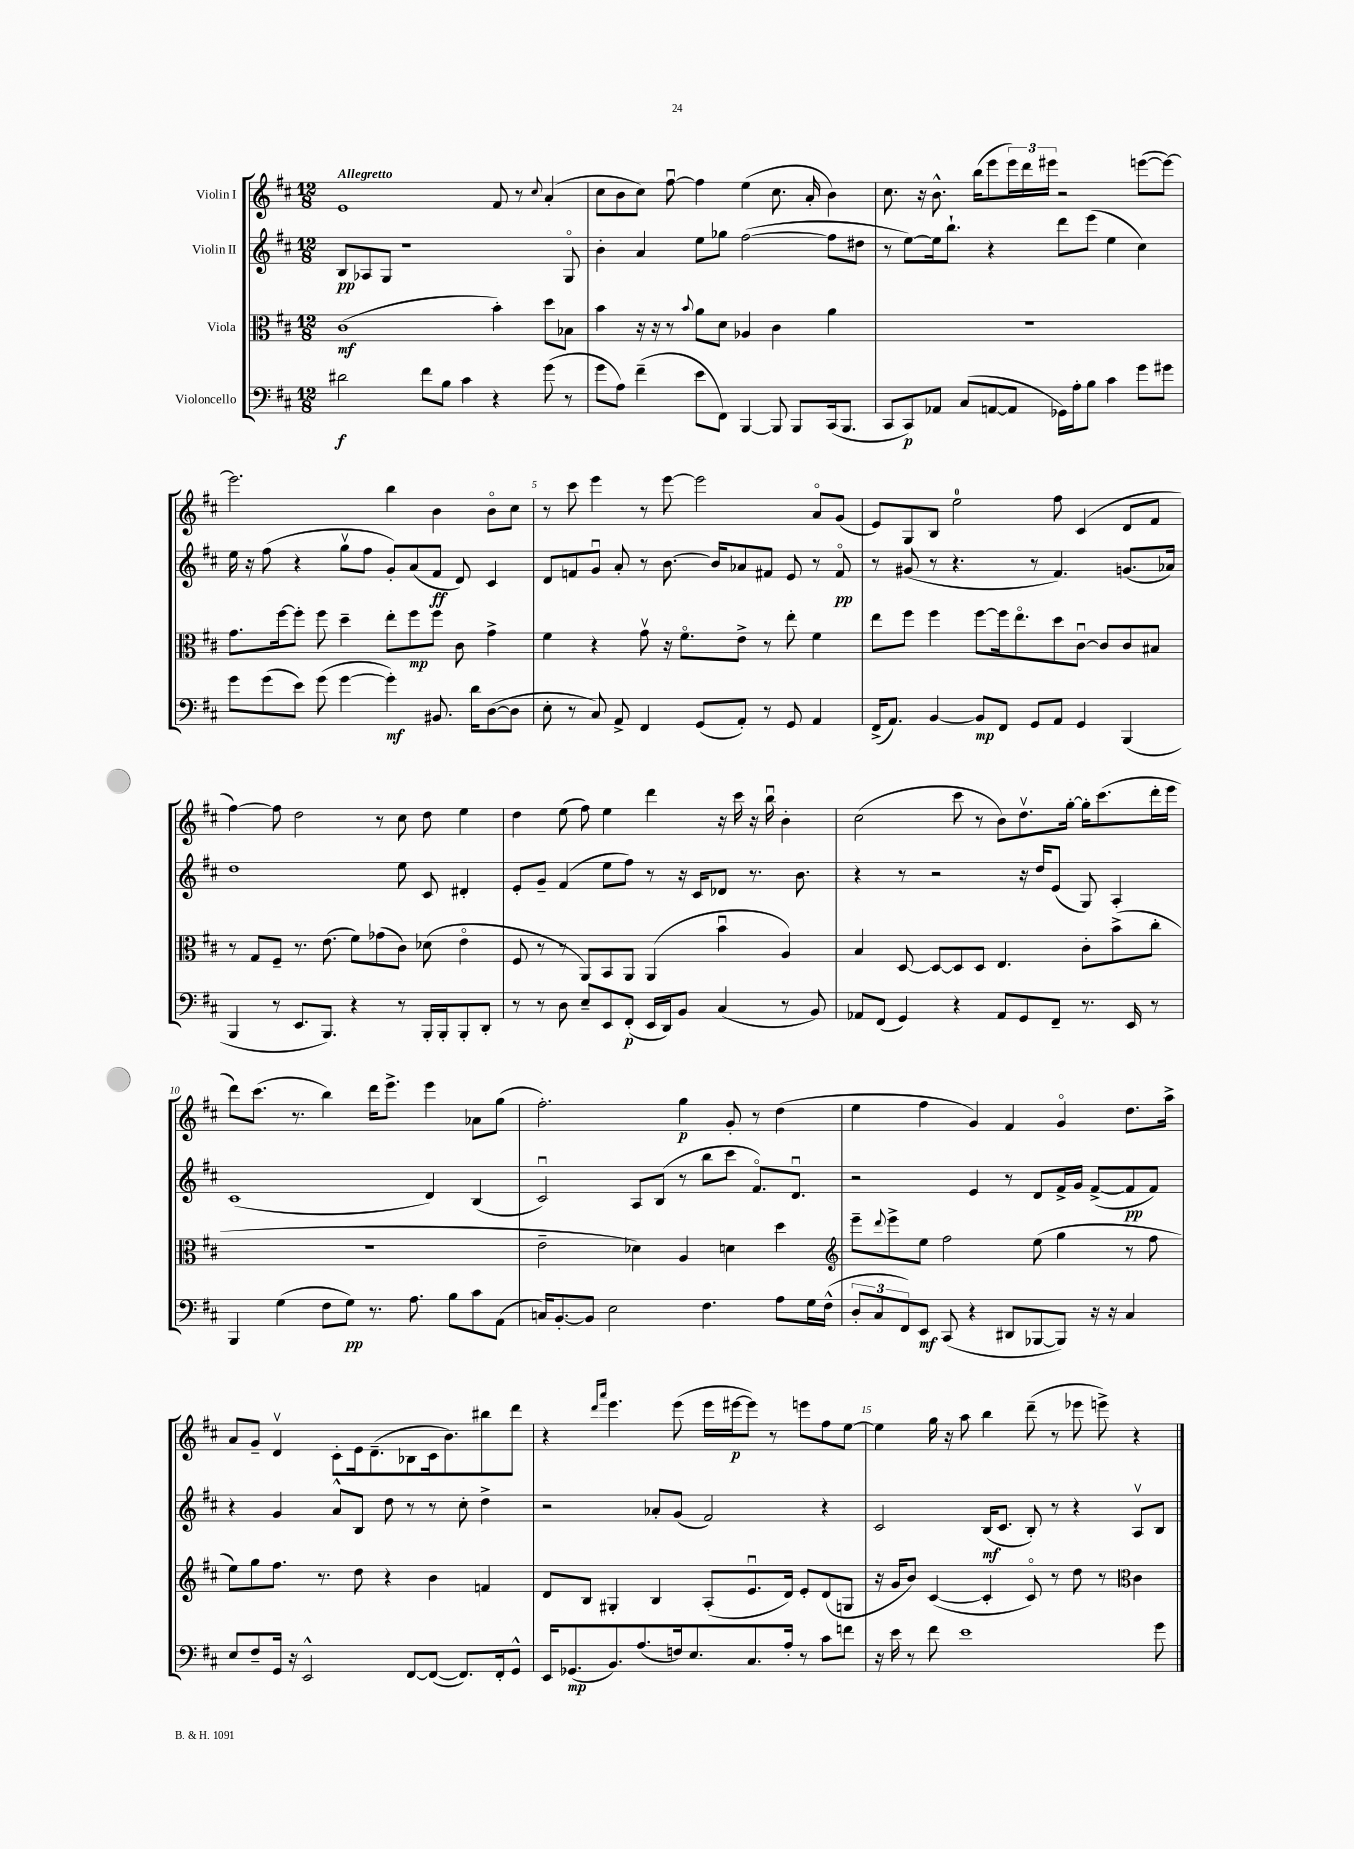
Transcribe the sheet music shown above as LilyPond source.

<<
\new StaffGroup <<
\new Staff = "s0" \with { instrumentName = "Violin I" } {
    \clef treble \key d \major \numericTimeSignature \time 12/8 \tempo "Allegretto"
    e'1 fis'8 r8 \appoggiatura { cis''8 } a'4-.( |
    cis''8 b'8 cis''8) fis''8~\downbow fis''4 e''4( cis''8. a'16-. b'4) |
    cis''8. r16 b'8.-^ b''16( e'''8 \tuplet 3/2 { e'''16) d'''16 eis'''16 } r2 e'''8~( e'''8~) |
    e'''2. b''4 b'4 b'8\flageolet cis''8 |
    r8 cis'''8 e'''4 r8 e'''8~ e'''2 a'8\flageolet g'8( |
    e'8) g8 b8 e''2-0 fis''8 cis'4( d'8 fis'8 |
    fis''4~) fis''8 d''2 r8 cis''8 d''8 e''4 |
    d''4 e''8( fis''8) e''4 d'''4 r16 cis'''16 r16 b''16\downbow b'4-. |
    cis''2( cis'''8 r8 b'8) d''8.\upbow g''16~-. g''16-. cis'''8.( d'''16-. e'''16 |
    d'''8) cis'''8.( r8. b''4) d'''16 e'''8.-> e'''4 aes'8 g''8( |
    fis''2.-.) g''4\p g'8-. r8 d''4( |
    e''4 fis''4 g'4) fis'4 g'4\flageolet d''8. a''16-> |
    a'8 g'8-- d'4\upbow cis'8-. e'16 d'8.--( bes8 cis'16 b'8.) bis''8 d'''8 |
    r4 \grace { d'''16 a'''16 } e'''4. e'''8( e'''16 eis'''16~\p eis'''8) r8 e'''8 fis''8 e''8~ |
    e''4 g''16 r16 a''8 b''4 d'''8--( r8 ees'''8 e'''8->) r4 \bar "|." |
}
\new Staff = "s1" \with { instrumentName = "Violin II" } {
    \clef treble \key d \major \numericTimeSignature \time 12/8
    b8\pp aes8 g8 r1 g8\flageolet |
    b'4-. a'4 e''8 ges''8 fis''2~( fis''8 dis''8 |
    r8 e''8~) e''16 b''8.-! r4 d'''8 e'''8( e''4 cis''4) |
    e''16 r16 fis''8( r4 g''8\upbow fis''8 g'8-.) a'8( fis'8\ff d'8) cis'4 |
    d'8 f'8 g'8\downbow a'8-. r8 b'8.~ b'16 aes'8 fis'8 e'8 r8 fis'8\flageolet\pp |
    r8 gis'8( r8 r4. r8 fis'4.) g'8.( aes'16) |
    d''1 e''8 cis'8 dis'4-. |
    e'8-. g'8-- fis'4( e''8 fis''8) r8 r16 cis'16 des'8 r8. b'8. |
    r4 r8 r2 r16 d''16 e'8( g8) a4-. |
    cis'1( d'4) b4( |
    cis'2\downbow) a8 b8( r8 b''8 cis'''8 fis'8.\flageolet) d'8.\downbow |
    r2 e'4 r8 d'8 fis'16-> g'16 fis'8~->( fis'8\pp fis'8) |
    r4 g'4 a'8-^ b8 d''8 r8 r8 cis''8-. d''4-> |
    r2 aes'8-. g'8( fis'2) r4 |
    cis'2 b16\mf( cis'8. b8-.) r8 r4 a8\upbow b8 \bar "|." |
}
\new Staff = "s2" \with { instrumentName = "Viola" } {
    \clef alto \key d \major \numericTimeSignature \time 12/8
    cis'1\mf( b'4-.) d''8 bes8 |
    b'4 r16 r16 r8 \appoggiatura { b'8 } a'8 d'8 aes4 cis'4 a'4 |
    R1. |
    g'8. fis''16~ fis''8-. fis''8 d''4-- e''8-. fis''8\mp fis''8 cis'8 g'4-> |
    fis'4 r4 g'8\upbow r16 fis'8.\flageolet e'8-> r8 e''8-. fis'4 |
    e''8 fis''8 fis''4 fis''8~ fis''16 e''8.\flageolet d''8 cis'8~\downbow cis'8 cis'8 bis8 |
    r8 g8 fis8-- r8. e'8.( fis'8) ges'8( cis'8) des'8( e'4\flageolet |
    fis8 r8 r8 a,8) b,8 a,8 a,4( b'4\downbow a4) |
    b4 d8~ d8~ d8 d8 e4. cis'8-. b'8->( cis''8-. |
    R1. |
    e'2-- des'4) a4 d'4 d''4 |
    \clef treble e'''8-- \appoggiatura { d'''8 } e'''8-> e''8 fis''2 e''8( g''4 r8 fis''8 |
    e''8) g''8 fis''8. r8. d''8 r4 b'4 f'4 |
    d'8 b8 gis4-. b4 a8-.( e'8.\downbow d'16) e'8-. d'8( g8 |
    r16 g'16 b'8) cis'4~( cis'4-. cis'8\flageolet) r8 d''8 r8 \clef alto cis'4 \bar "|." |
}
\new Staff = "s3" \with { instrumentName = "Violoncello" } {
    \clef bass \key d \major \numericTimeSignature \time 12/8
    dis'2\f fis'8 b8 cis'4 r4 g'8( r8 |
    g'8 a8) fis'4--( e'8 fis,8) b,,4~ b,,8 b,,8 cis,16( b,,8. |
    cis,8 cis,8\p) aes,8 cis8( a,8~ a,8 ges,16) a16-. b8 cis'4 g'8 gis'8 |
    g'8 g'8( e'8) g'8( g'4~ g'4-.\mf) bis,8. d'16 d8~( d8 |
    e8-. r8 cis8) a,8-> fis,4 g,8( a,8-.) r8 g,8 a,4 |
    fis,16->( a,8.) b,4~ b,8\mp fis,8 g,8 a,8 g,4 b,,4( |
    b,,4 r8 e,8. b,,8.) r4 r8 b,,16-. b,,16-. b,,8-. d,8-. |
    r8 r8 d8 e8-- e,8 fis,8-.\p( e,16 d,16) b,8 cis4( r8 b,8) |
    aes,8 fis,8( g,4) r4 aes,8 g,8 fis,8-- r8. e,16 r8 |
    b,,4 g4( fis8 g8\pp) r8. a8. b8 cis'8 a,8( |
    c16) b,8.~-. b,8 e2 fis4. a8 g16 fis16-^( |
    \tuplet 3/2 { d8-. cis8 fis,8) } e,8\mf cis,8( r4 dis,8 bes,,8~ bes,,8) r16 r16 cis4 |
    e8 fis8-- g,16 r16 e,2-^ fis,8~ fis,8~( fis,8.) fis,16-. g,8-^ |
    e,16 ges,8.\mp( b,8.) a8.( f16) e8. cis8. a16-. r8 cis'8 f'8 |
    r16 e'16 r8 fis'8 e'1 g'8 \bar "|." |
}
>>
>>
\layout { \context { \Score \override BarNumber.break-visibility = ##(#f #t #t) barNumberVisibility = #(every-nth-bar-number-visible 5) } }
